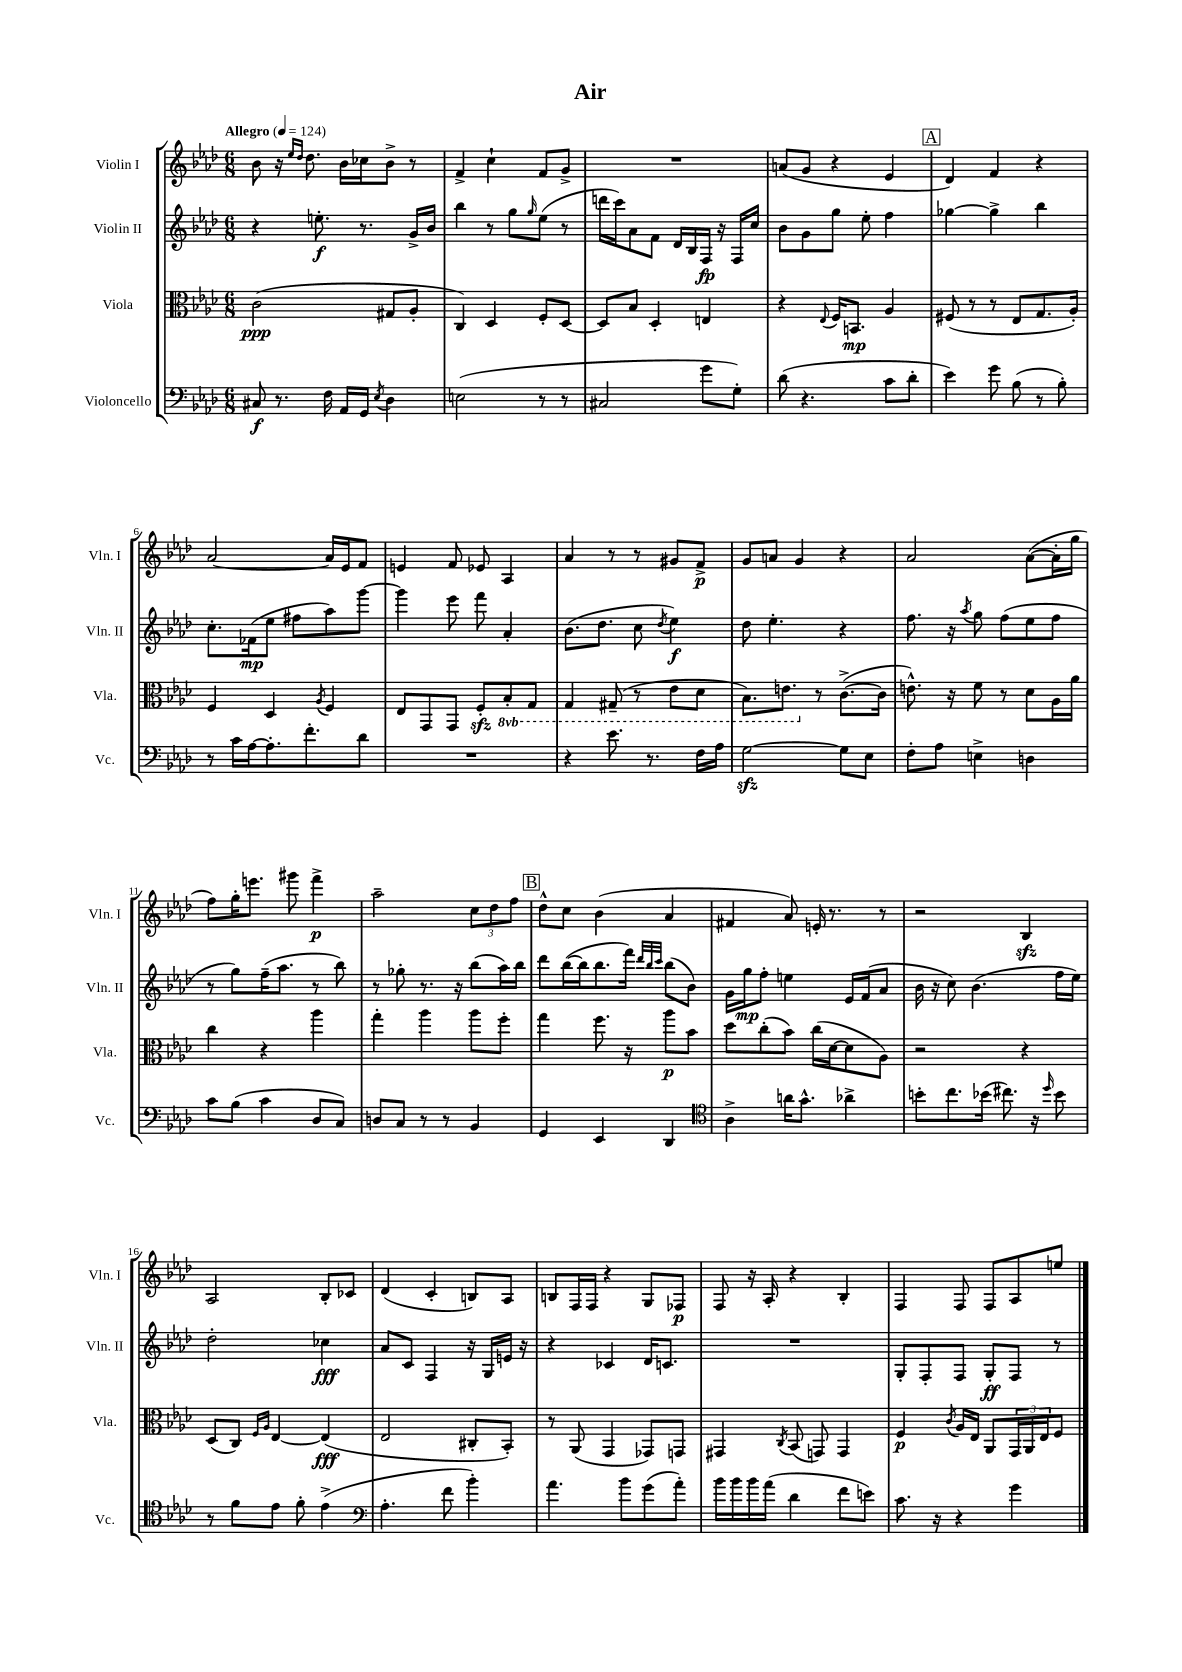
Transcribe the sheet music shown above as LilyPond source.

\header { title = "Air" }
<<
\new StaffGroup <<
\new Staff = "s0" \with { instrumentName = "Violin I" shortInstrumentName = "Vln. I" } {
    \clef treble \key aes \major \numericTimeSignature \time 6/8 \tempo "Allegro" 4 = 124
    bes'8 r16 \grace { ees''16 des''16 } des''8. bes'16 ces''16 bes'8-> r8 |
    f'4-> c''4-! f'8 g'8-> |
    R2. |
    a'8( g'8 r4 ees'4 |
    \mark \markup { \box "A" } des'4) f'4 r4 |
    aes'2~ aes'16 ees'16 f'8 |
    e'4 f'8 ees'8 aes4 |
    aes'4 r8 r8 gis'8 f'8->\p |
    g'8 a'8 g'4 r4 |
    aes'2 aes'8~( aes'16-. g''16 |
    f''8) g''16-. e'''8. gis'''8 f'''4->\p |
    aes''2-- \tuplet 3/2 { c''8 des''8 f''8 } |
    \mark \markup { \box "B" } des''8-^ c''8 bes'4( aes'4 |
    fis'4 aes'8) e'16-. r8. r8 |
    r2 bes4\sfz |
    aes2 bes8-. ces'8 |
    des'4( c'4-. b8) aes8 |
    b8 f16 f16 r4 g8 fes8\p |
    f8 r16 aes16-. r4 bes4-. |
    f4 f8 f8 aes8 e''8 \bar "|." |
}
\new Staff = "s1" \with { instrumentName = "Violin II" shortInstrumentName = "Vln. II" } {
    \clef treble \key aes \major \numericTimeSignature \time 6/8
    r4 e''8.-.\f r8. g'16-> bes'16 |
    bes''4 r8 g''8 \grace { g''16 } ees''8( r8 |
    d'''16 c'''16) aes'8 f'8 des'16 bes16 f16\fp r16 f16 c''16 |
    bes'8 g'8 g''8 ees''8-. f''4 |
    \mark \markup { \box "A" } ges''4~ ges''4-> bes''4 |
    c''8.-. fes'16\mp( ees''8 fis''8 aes''8) g'''8~ |
    g'''4 ees'''8 f'''8 aes'4-. |
    bes'8.( des''8. c''8 \acciaccatura { des''8 } ees''4\f) |
    des''8 ees''4.-. r4 |
    f''8. r16 \acciaccatura { aes''8 } g''8 f''8( ees''8 f''8 |
    r8 g''8) f''16--( aes''8. r8 bes''8) |
    r8 ges''8-. r8. r16 bes''8( aes''16) bes''16 |
    \mark \markup { \box "B" } des'''8 bes''16~( bes''16 bes''8. f'''16) \grace { des'''32 bes''32 c'''32 } bes''8( bes'8) |
    g'16 g''16\mp f''8-. e''4 ees'16 f'16( aes'8 |
    bes'16 r16 c''8) bes'4.( f''16 ees''16) |
    des''2-. ces''4\fff |
    aes'8 c'8 f4 r16 g16 e'16 r16 |
    r4 ces'4 des'16 c'8. |
    R2. |
    g8-. f8-. f8 g8-.\ff f8 r8 \bar "|." |
}
\new Staff = "s2" \with { instrumentName = "Viola" shortInstrumentName = "Vla." } {
    \clef alto \key aes \major \numericTimeSignature \time 6/8 \set Staff.ottavationMarkups = #ottavation-simple-ordinals
    c'2\ppp( gis8 aes8-. |
    c4) des4 f8-. des8~ |
    des8 bes8 des4-. e4 |
    r4 \appoggiatura { ees8 } f16 b,8.\mp aes4 |
    \mark \markup { \box "A" } fis8( r8 r8 ees8 g8. aes16-.) |
    f4 des4 \acciaccatura { aes8 } f4 |
    ees8 g,8 g,8 f8-.\sfz \ottava #-1 bes,8-. g,8 |
    g,4 gis,8--( r8 ees8 des8 |
    bes,8.) e8. \ottava #0 r8 c'8.~->( c'16 |
    e'8.-^) r16 f'8 r8 des'8 aes16 aes'16 |
    c''4 r4 aes''4 |
    g''4-. aes''4 aes''8 f''8-. |
    \mark \markup { \box "B" } g''4 f''8. r16 aes''8\p bes'8 |
    des''8 c''8-.( bes'8) c''16( des'16~ des'8 aes8) |
    r2 r4 |
    des8( c8) \grace { f16 aes16 } ees4~ ees4\fff( |
    ees2 cis8-. bes,8-.) |
    r8 aes,8( g,4 ges,8) g,8 |
    gis,4 \acciaccatura { c8 } bes,8( g,8) g,4 |
    f4\p \acciaccatura { c'8 } aes16 ees16 aes,8 \tuplet 3/2 { g,16 aes,16 ees16 } f8 \bar "|." |
}
\new Staff = "s3" \with { instrumentName = "Violoncello" shortInstrumentName = "Vc." } {
    \clef bass \key aes \major \numericTimeSignature \time 6/8
    cis8\f r8. f16 aes,16 g,16 \acciaccatura { ees8 } des4 |
    e2( r8 r8 |
    cis2 g'8 g8-.) |
    des'8( r4. c'8 des'8-. |
    \mark \markup { \box "A" } ees'4) g'8 bes8( r8 bes8-.) |
    r8 c'16 aes16~ aes8.-. f'8.-. des'8 |
    R2. |
    r4 ees'8. r8. f16 aes16 |
    g2~\sfz g8 ees8 |
    f8-. aes8 e4-> d4 |
    c'8 bes8( c'4 des8 c8) |
    d8 c8 r8 r8 bes,4 |
    \mark \markup { \box "B" } g,4 ees,4 des,4 |
    \clef tenor aes4-> a'16 g'8.-^ aes'4-> |
    b'8-. c''8. bes'16( cis''8.) r16 \grace { des''16 } bes'8 |
    r8 f'8 ees'8 f'8-. ees'4->( |
    \clef bass aes4.-. f'8 bes'4-.) |
    aes'4. bes'8 g'8( aes'8-.) |
    bes'16 bes'16 bes'16 aes'16( des'4 f'8 e'8) |
    c'8. r16 r4 g'4 \bar "|." |
}
>>
>>
